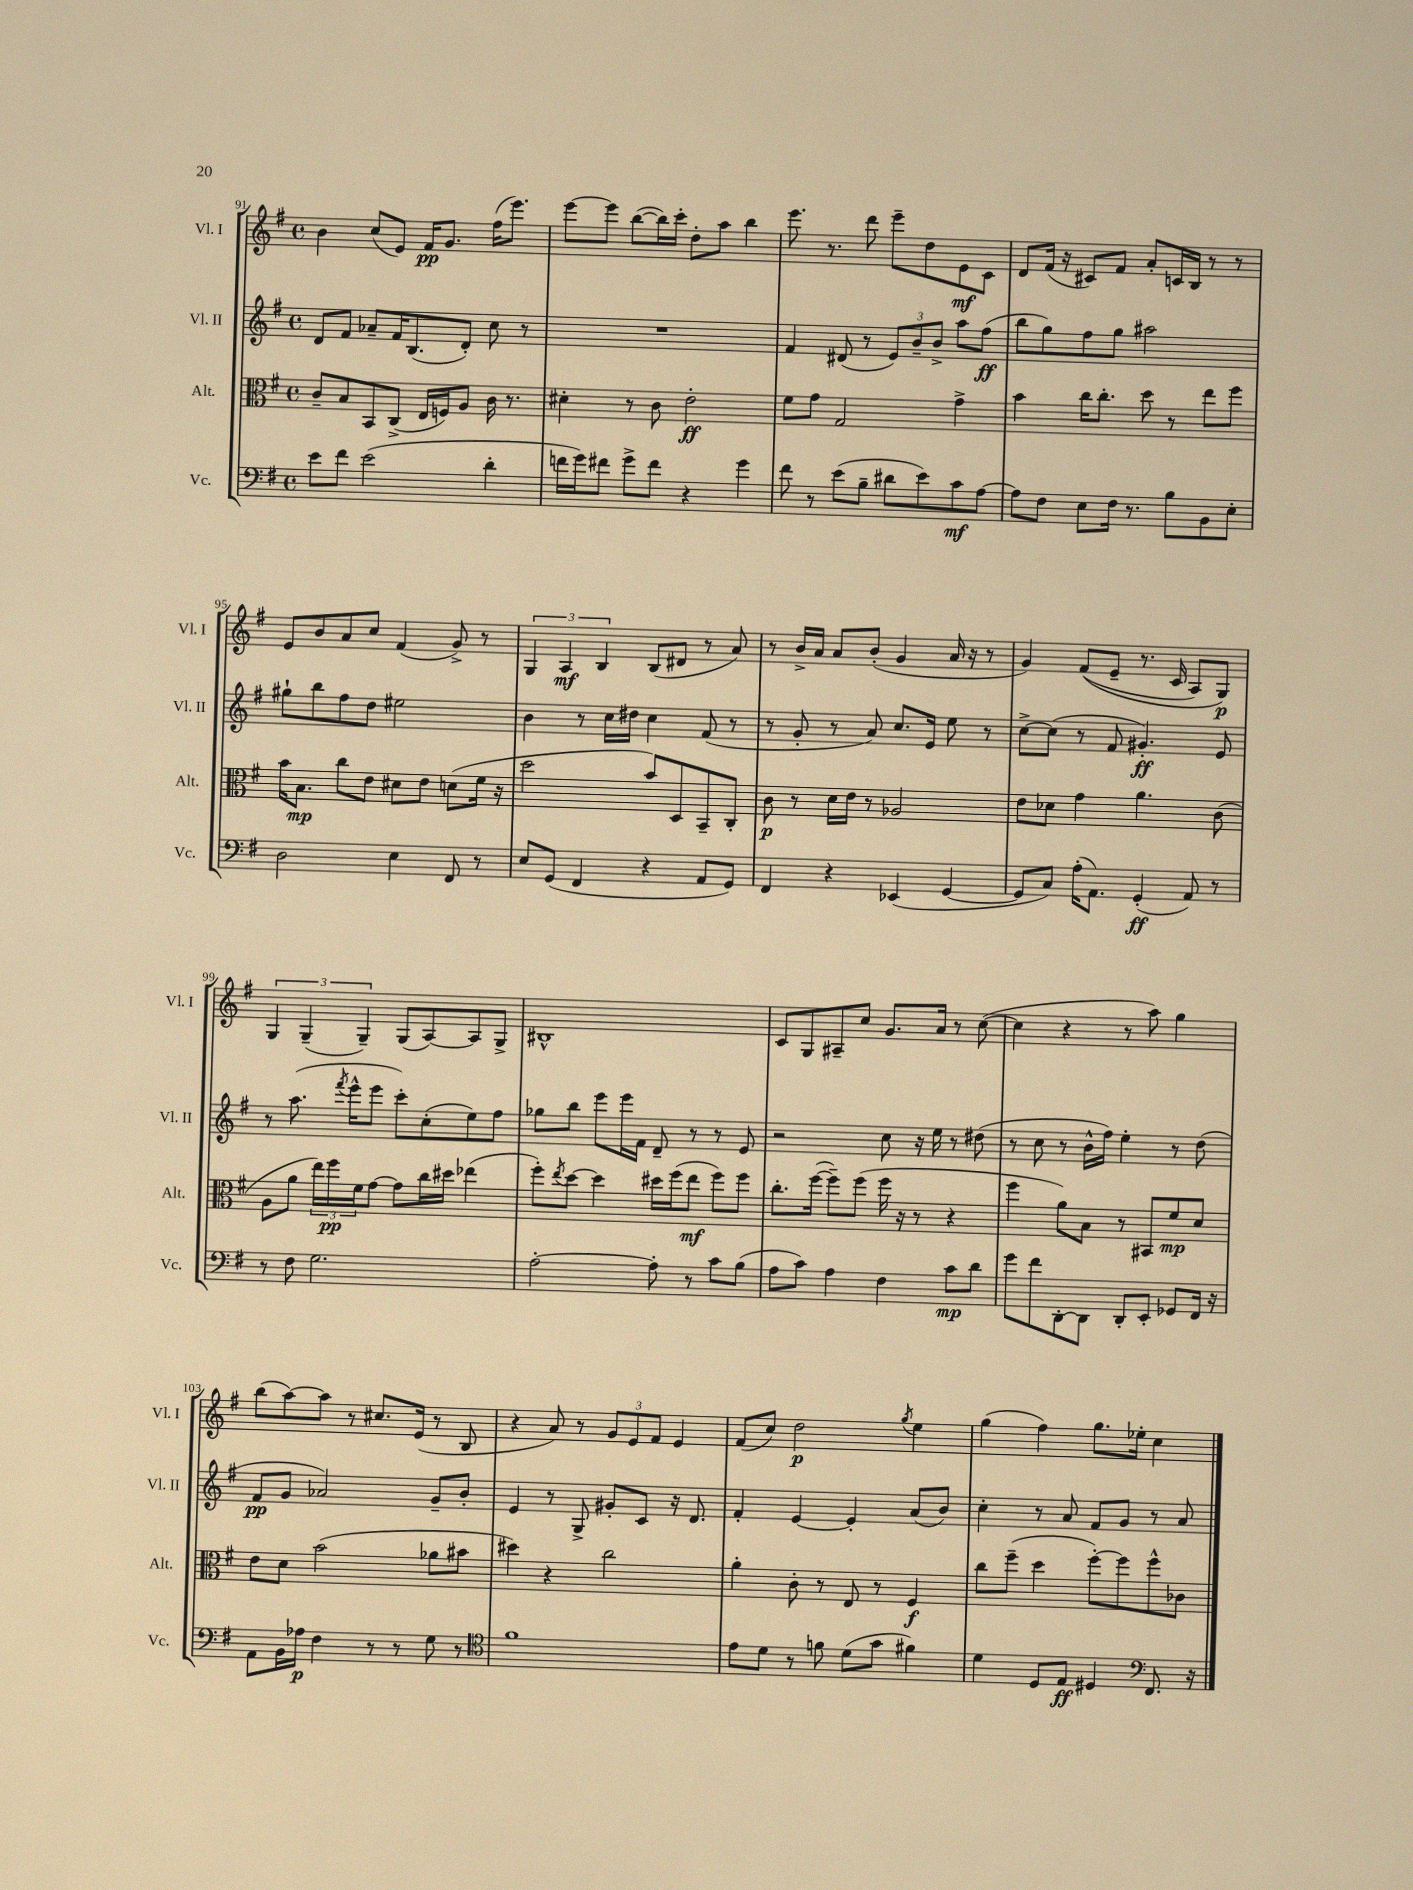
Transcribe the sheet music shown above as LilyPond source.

<<
\new StaffGroup <<
\new Staff = "s0" \with { instrumentName = "Vl. I" shortInstrumentName = "Vl. I" } {
    \clef treble \key g \major \defaultTimeSignature \time 4/4
    b'4 c''8( e'8) fis'16\pp g'8. fis''16( e'''8.) |
    e'''8~ e'''8 b''8~( b''16) c'''16-. d''8-. a''8 b''4 |
    e'''8. r8. d'''8 e'''8-- d''8 e'8\mf c'8 |
    d'8 fis'16( r16 cis'8) fis'8 a'8-. c'16 b16 r8 r8 |
    e'8 b'8 a'8 c''8 fis'4( g'8->) r8 |
    \tuplet 3/2 { g4 a4\mf b4 } b8( dis'8 r8 a'8) |
    r8 b'16-> a'16 a'8 b'8-.( g'4 a'16 r16 r8 |
    g'4) fis'8(\( e'8-- r8. c'16 a8) g8\p\) |
    \tuplet 3/2 { g4 g4--( g4--) } g8( a8~) a8 g8-> |
    bis1-^ |
    c'8 g8 ais8-- c''8 g'8. a'16 r8 c''8~( |
    c''4 r4 r8 a''8) g''4 |
    b''8( a''8~) a''8 r8 cis''8. e'16( r8 b8 |
    r4 a'8) r8 \tuplet 3/2 { g'8 e'8 fis'8 } e'4 |
    fis'8( c''8) d''2\p \acciaccatura { g''8 } e''4 |
    g''4( fis''4) g''8. ees''16-. c''4 \bar "|." |
}
\new Staff = "s1" \with { instrumentName = "Vl. II" shortInstrumentName = "Vl. II" } {
    \clef treble \key g \major \defaultTimeSignature \time 4/4
    d'8 fis'8 aes'8-- fis'16 b8.( d'8-.) c''8 r8 |
    R1 |
    fis'4 dis'8( r8 \tuplet 3/2 { e'8) b'8-- b'8-> } a''8 fis''8\ff( |
    b''8 g''8) fis''8 g''8 ais''2 |
    gis''8-! b''8 fis''8 d''8 eis''2 |
    b'4 r8 c''16 dis''16 c''4 fis'8( r8 |
    r8 g'8-. r8 a'8) c''8. e'16 e''8 r8 |
    c''8~-> c''8( r8 fis'8 gis'4.-.\ff) e'8 |
    r8 a''8.( \acciaccatura { fis'''8 } e'''16-^ e'''8 c'''8-.) c''8-.( e''8) fis''8 |
    ges''8 b''8 e'''8 e'''16 fis'16 d'8-- r8 r8 e'8 |
    r2 c''8 r16 e''16 r8 dis''8( |
    r8 c''8 r8 b'16-^ fis''16) e''4-. r8 d''8( |
    fis'8\pp g'8 aes'2) g'8-- b'8-. |
    e'4 r8 g8-> gis'8-. c'8 r16 d'8. |
    fis'4-. e'4~ e'4-. a'8( b'8) |
    c''4-. r8 a'8 fis'8 g'8 r8 a'8 \bar "|." |
}
\new Staff = "s2" \with { instrumentName = "Alt." shortInstrumentName = "Alt." } {
    \clef alto \key g \major \defaultTimeSignature \time 4/4
    c'8-- b8 b,8 c8->( e16 f16) a8 c'16 r8. |
    dis'4-. r8 c'8 e'2-.\ff |
    fis'8 g'8 g2 g'4-> |
    b'4 c''16 c''8.-. d''8 r8 e''8 fis''8 |
    b'16 b8.\mp c''8 e'8 dis'8 e'8 d'8( fis'16 r16 |
    d''2 b'8) d8 b,8-- c8-. |
    c'8\p r8 d'16 e'16 r8 aes2 |
    e'8 des'8 g'4 a'4. c'8( |
    a8 a'8 \tuplet 3/2 { e''16) fis''16\pp fis'16 } g'8~ g'8 c''16 dis''16 ees''4( |
    fis''8-.) \acciaccatura { e''8 } d''8~ d''4 dis''16 fis''16( e''8\mf fis''8) fis''8 |
    c''8.-. fis''16~( fis''8--) fis''8( fis''16 r16 r8 r4 |
    fis''4 a'8) b8 r8 bis,8 fis'8\mp d'8 |
    e'8 d'8 b'2( aes'8 bis'8 |
    dis''4) r4 c''2 |
    a'4-. c'8-. r8 e8 r8 fis4\f |
    c''8 fis''8--( d''4 fis''8~-.) fis''8 fis''8-^ ces'8 \bar "|." |
}
\new Staff = "s3" \with { instrumentName = "Vc." shortInstrumentName = "Vc." } {
    \clef bass \key g \major \defaultTimeSignature \time 4/4
    e'8 fis'8 e'2( d'4-. |
    f'16 g'16) fis'8 g'8-> fis'8 r4 g'4 |
    fis'8 r8 e'8( b8-- dis'8 e'8) c'8\mf a8~ |
    a8 fis8 e8 fis16 r8. b8 b,8 e8-. |
    d2 e4 fis,8 r8 |
    e8 g,8( fis,4 r4 a,8 g,8) |
    fis,4 r4 ees,4( g,4~ |
    g,8 c8) a16-.( a,8.) g,4-.\ff( a,8) r8 |
    r8 fis8 g2. |
    a2~-. a8-. r8 c'8 b8( |
    a8 c'8) a4 fis4 c'8\mp d'8 |
    g'8 fis'8 d,8~-. d,8 d,8-. e,8-. ges,8 fis,16 r16 |
    a,8 b,16 aes16\p fis4 r8 r8 g8 r8 |
    \clef tenor fis'1 |
    e'8 d'8 r8 f'8 d'8( g'8 fis'4) |
    d'4 d8 e8\ff dis4 \clef bass fis,8. r16 \bar "|." |
}
>>
>>
\layout { \context { \Score currentBarNumber = #91 } }
